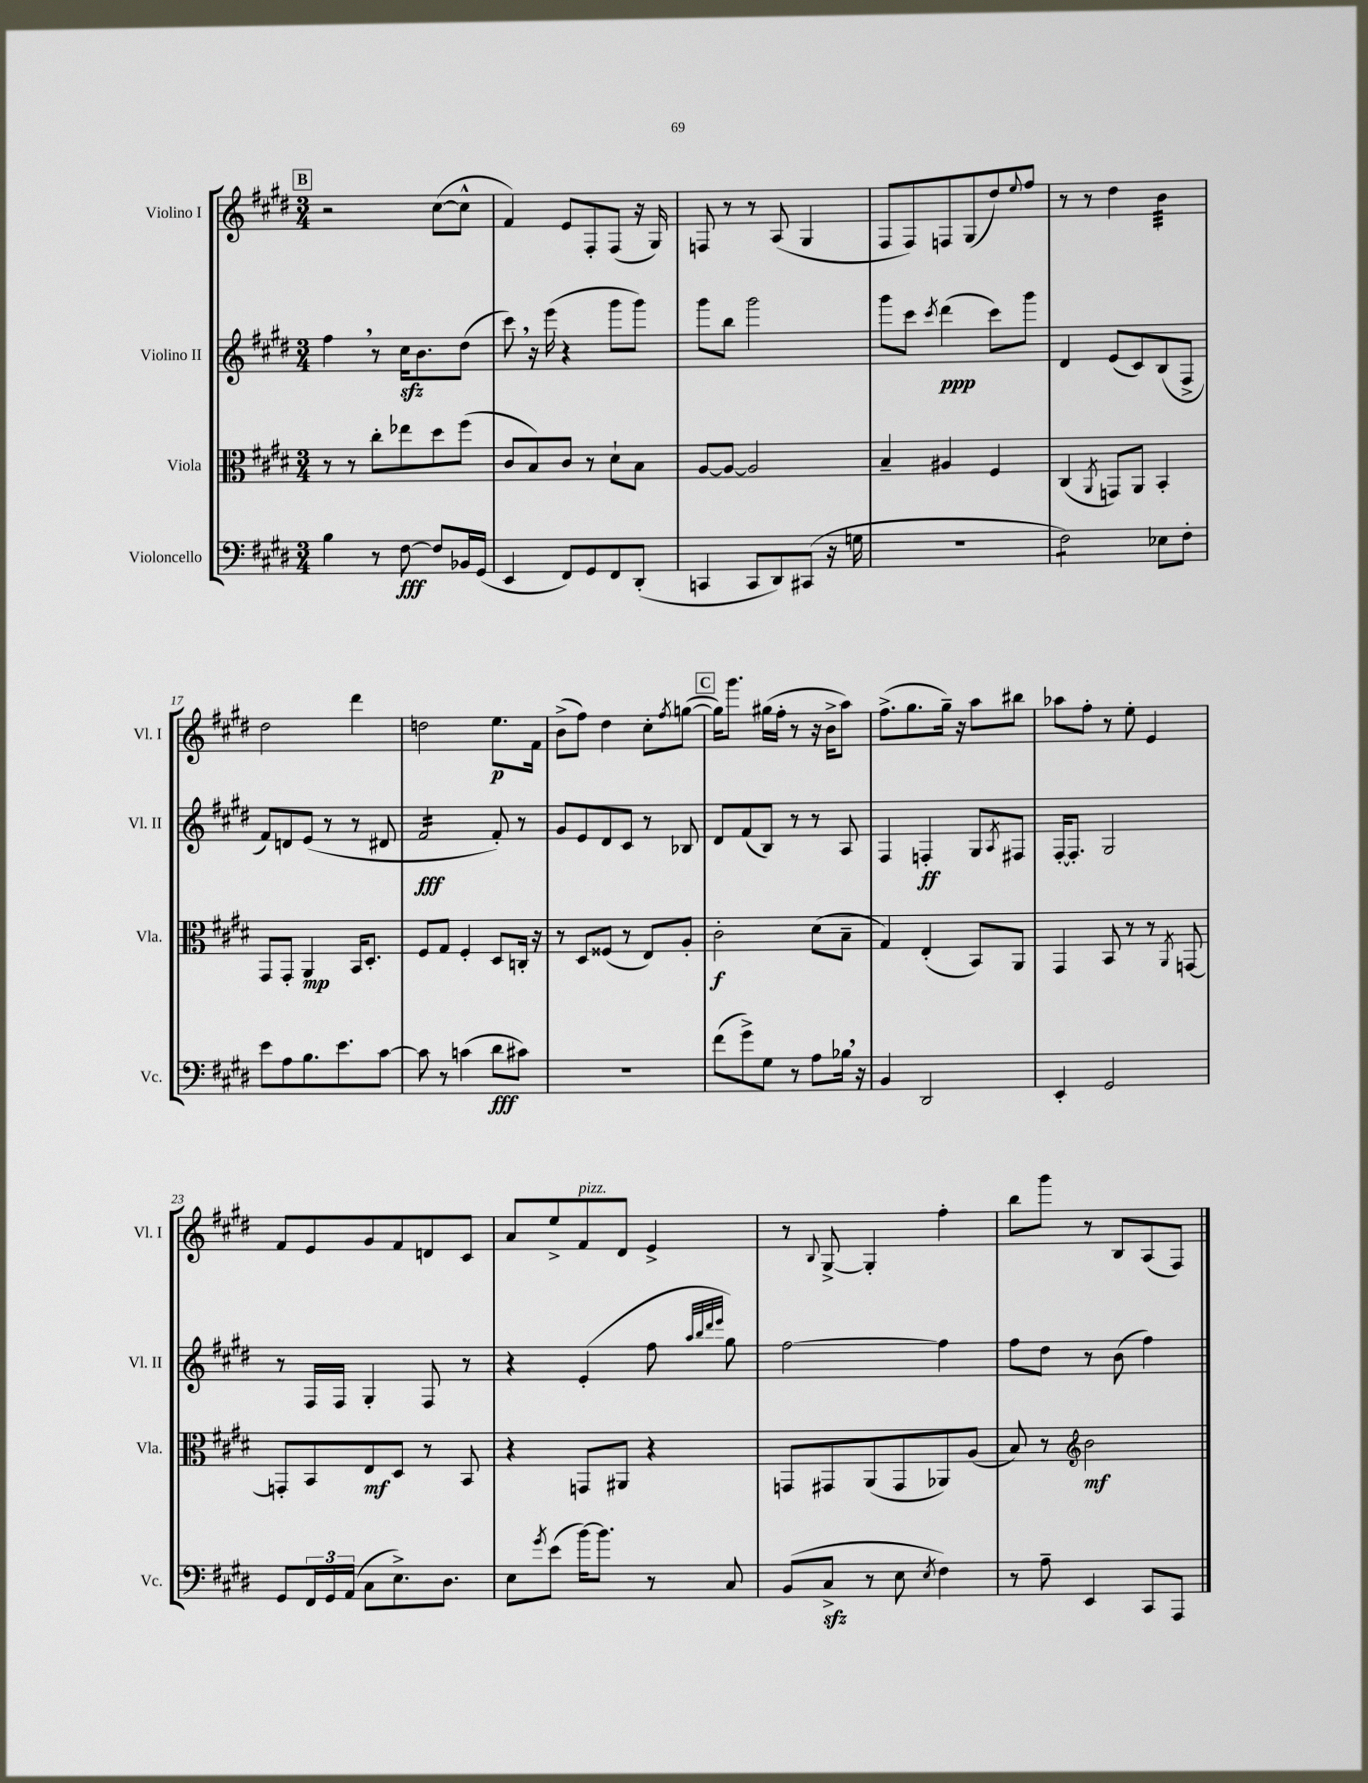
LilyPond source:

<<
\new StaffGroup <<
\new Staff = "s0" \with { instrumentName = "Violino I" shortInstrumentName = "Vl. I" } {
    \clef treble \key e \major \numericTimeSignature \time 3/4
    \mark \markup { \box "B" } r2 cis''8~( cis''8-^ |
    fis'4) e'8 fis8-. fis8( r16 gis16) |
    f8 r8 r8 a8( gis4 |
    fis8 fis8) f8 gis8( dis''8) \appoggiatura { e''8 } fis''8 |
    r8 r8 dis''4 b'4:32 |
    dis''2 dis'''4 |
    d''2 e''8.\p fis'16 |
    b'8->( fis''8) dis''4 cis''8-. \acciaccatura { fis''8 } g''8~( |
    \mark \markup { \box "C" } g''16) gis'''8. gis''16( fis''16-. r8 r16 b'16-> a''8) |
    fis''8.->( gis''8. gis''16--) r16 a''8 bis''8 |
    aes''8 fis''8-. r8 e''8-. e'4 |
    fis'8 e'8 gis'8 fis'8 d'8 cis'8 |
    a'8 e''8-> fis'8^\markup { \italic "pizz." } dis'8 e'4-> |
    r8 \appoggiatura { b8 } gis8~-> gis4-. fis''4-. |
    b''8 gis'''8 r8 b8 a8( fis8) \bar "|." |
}
\new Staff = "s1" \with { instrumentName = "Violino II" shortInstrumentName = "Vl. II" } {
    \clef treble \key e \major \numericTimeSignature \time 3/4
    \mark \markup { \box "B" } fis''4 \breathe r8 cis''16\sfz b'8. dis''8( |
    cis'''8) \breathe r16 e'''16( r4 gis'''8 gis'''8) |
    gis'''8 b''8 gis'''2 |
    gis'''8 cis'''8 \acciaccatura { cis'''8 } dis'''4\ppp( cis'''8) gis'''8 |
    dis'4 e'8( cis'8) b8( fis8-> |
    fis'8) d'8 e'8( r8 r8 dis'8 |
    fis'2:16\fff fis'8-.) r8 |
    gis'8 e'8 dis'8 cis'8 r8 bes8 |
    \mark \markup { \box "C" } dis'8 fis'8( b8) r8 r8 a8 |
    fis4 f4-.\ff gis8 \acciaccatura { a8 } fis8 |
    fis16~-. fis8.-. gis2 |
    r8 fis16 fis16 gis4-. fis8 r8 |
    r4 e'4-.( fis''8 \grace { a''32 b''32 dis'''32 e'''32 } gis''8) |
    fis''2~ fis''4 |
    fis''8 dis''8 r8 b'8( fis''4) \bar "|." |
}
\new Staff = "s2" \with { instrumentName = "Viola" shortInstrumentName = "Vla." } {
    \clef alto \key e \major \numericTimeSignature \time 3/4
    \mark \markup { \box "B" } r8 r8 cis''8-. ees''8 dis''8 fis''8( |
    cis'8 b8) cis'8 r8 dis'8-! b8 |
    a8~ a8~ a2 |
    b4-- ais4 fis4 |
    cis4( \acciaccatura { a,8 } g,8) a,8 b,4-. |
    gis,8 gis,8-. a,4\mp b,16 dis8.-. |
    fis8 gis8 fis4-. dis8 c16-. r16 |
    r8 dis8 fisis8( r8 e8) a8-. |
    \mark \markup { \box "C" } cis'2-.\f dis'8( b8-- |
    gis4) e4-.( b,8) a,8 |
    gis,4 b,8 r8 r8 \acciaccatura { a,8 } g,8~ |
    g,8-. b,8 e8\mf dis8 r8 b,8 |
    r4 g,8 ais,8 r4 |
    g,8 gis,8 a,8( gis,8 aes,8) a8( |
    b8) r8 \clef treble b'2\mf \bar "|." |
}
\new Staff = "s3" \with { instrumentName = "Violoncello" shortInstrumentName = "Vc." } {
    \clef bass \key e \major \numericTimeSignature \time 3/4
    \mark \markup { \box "B" } b4 r8 fis8~\fff fis8 bes,16 gis,16( |
    e,4 fis,8) gis,8 fis,8 dis,8-.( |
    c,4 c,8 dis,8) cis,8( r16 g16 |
    R2. |
    fis2:8) ees8 fis8-. |
    e'8 a8 b8. e'8. cis'8~ |
    cis'8 r8 c'4( dis'8\fff cis'8) |
    R2. |
    \mark \markup { \box "C" } fis'8( gis'8->) gis8 r8 a8 bes16 \breathe r16 |
    b,4 dis,2 |
    e,4-. gis,2 |
    gis,8 \tuplet 3/2 { fis,16 gis,16 a,16( } cis8 e8.->) dis8. |
    e8 \acciaccatura { gis'8 } e'8( b'16~) b'8. r8 cis8 |
    b,8( cis8->\sfz r8 e8 \acciaccatura { e8 } fis4) |
    r8 a8-- e,4 cis,8 a,,8 \bar "|." |
}
>>
>>
\layout { \context { \Score currentBarNumber = #12 } }
